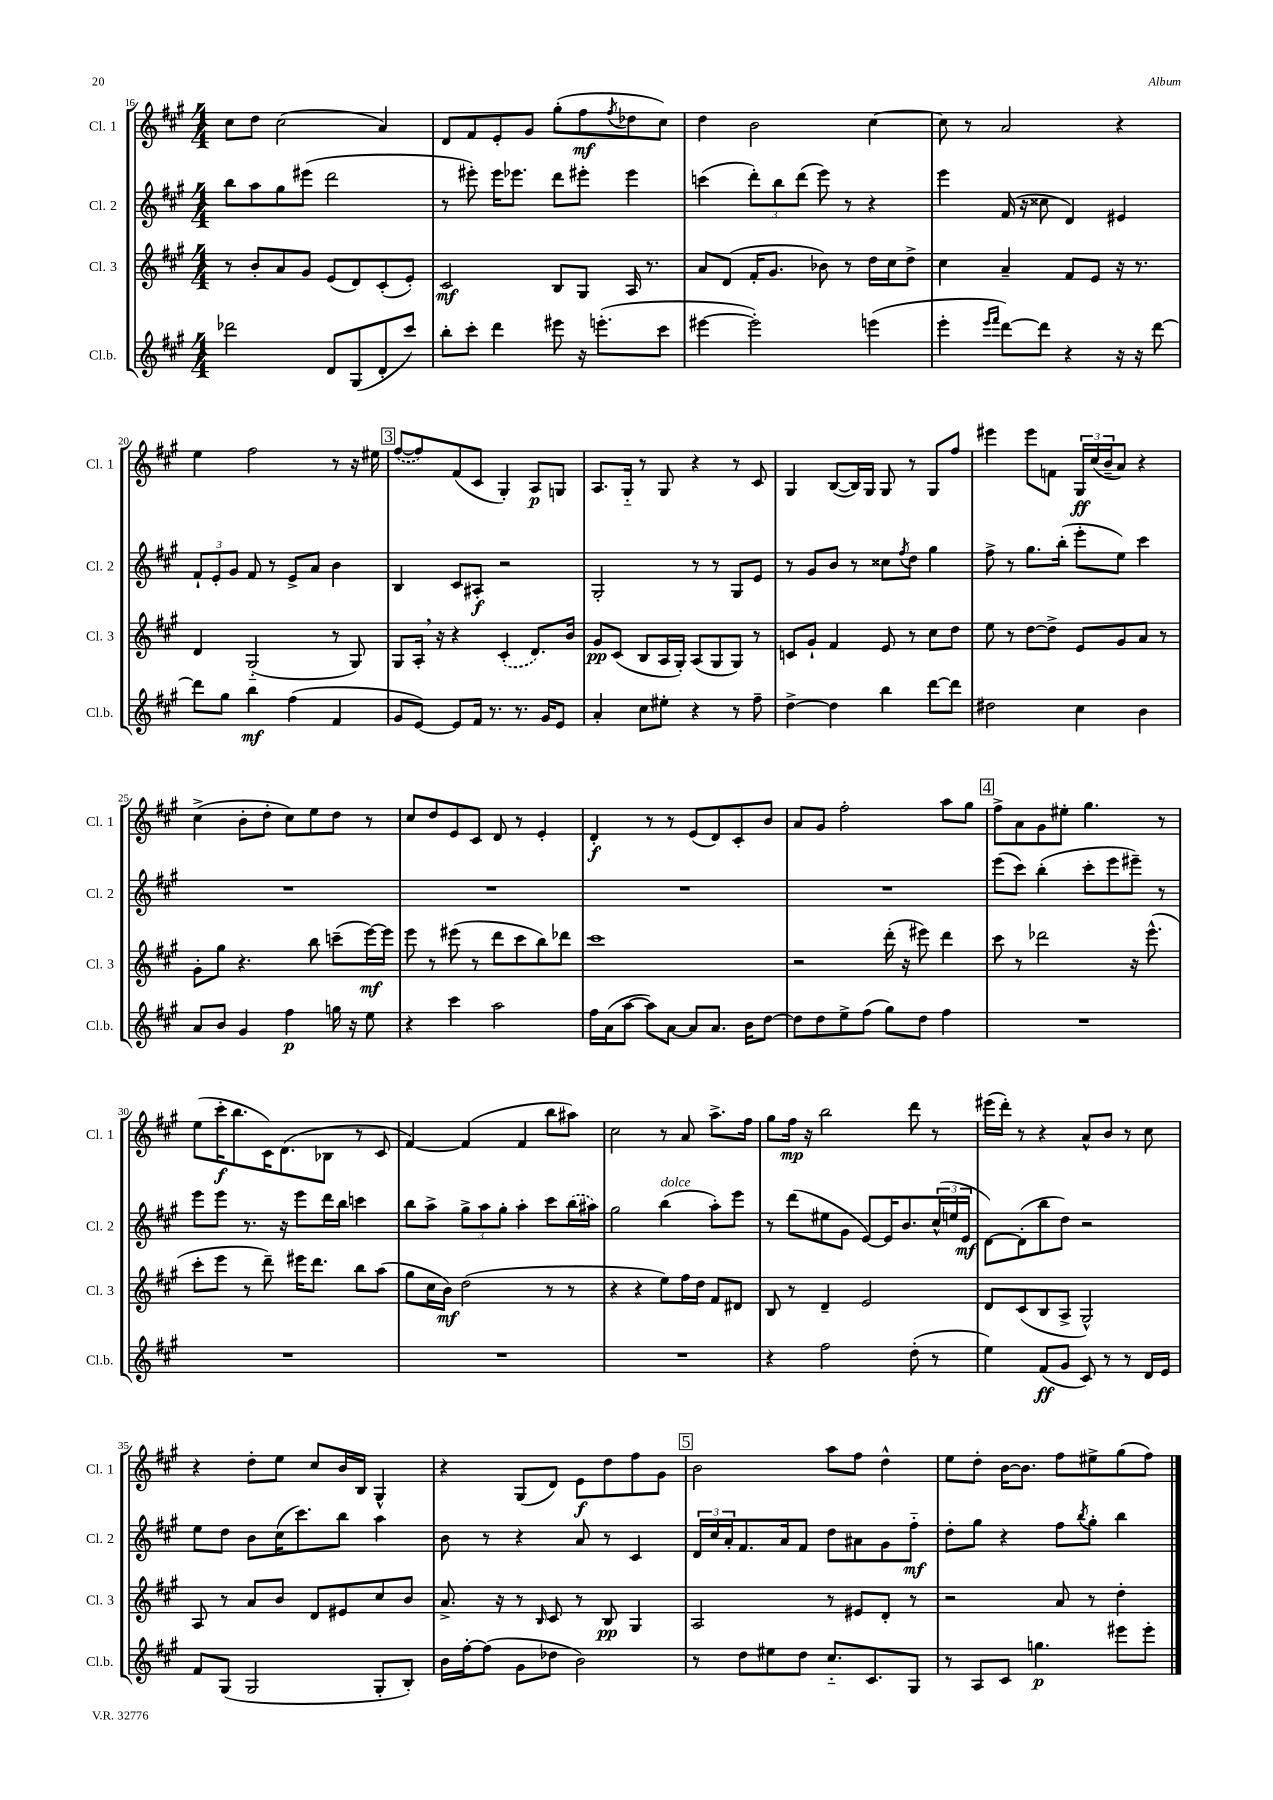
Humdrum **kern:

**kern	**dynam	**kern	**dynam	**kern	**dynam	**kern	**dynam
*part4	*part4	*part3	*part3	*part2	*part2	*part1	*part1
*staff4	*staff4	*staff3	*staff3	*staff2	*staff2	*staff1	*staff1
*I"Cl.b.	*	*I"Cl. 3	*	*I"Cl. 2	*	*I"Cl. 1	*
*I'Cl.b.	*	*I'Cl. 3	*	*I'Cl. 2	*	*I'Cl. 1	*
*clefG2	*	*clefG2	*	*clefG2	*	*clefG2	*
*k[f#c#g#]	*	*k[f#c#g#]	*	*k[f#c#g#]	*	*k[f#c#g#]	*
*M4/4	*	*M4/4	*	*M4/4	*	*M4/4	*
=16	=16	=16	=16	=16	=16	=16	=16
2ddd-X\	.	8r	.	8bb\L	.	8cc#\L	.
.	.	8b'/L	.	8aa\	.	8dd\J	.
.	.	8a/	.	8gg#\	.	(2cc#\	.
.	.	8g#/J	.	(8eee#X\J	.	.	.
8d/L	.	(8e/L	.	2ddd\	.	.	.
(8G#/	.	8d/)	.	.	.	.	.
8d'/	.	(8c#'/	.	.	.	4a/)	.
8ccc#/J)	.	8e'/J)	.	.	.	.	.
=17	=17	=17	=17	=17	=17	=17	=17
8bb'\L	.	2c#/	mf	8r	.	8d/L	.
8ccc#'\J	.	.	.	8eee#X'\)	.	8f#/	.
4ddd\	.	.	.	16eee#\KL	.	8e'/	.
.	.	.	.	8.eee-X\J	.	.	.
.	.	.	.	.	.	8g#/J	.
8eee#X\	.	8B/L	.	8ddd\L	.	(8gg#'\L	.
16r	.	8G#/J	.	8eee#X'\J	.	8ff#\	mf
(8.eeen'\L	.	.	.	.	.	.	.
.	.	.	.	.	.	8qff#/	.
.	.	16A/	.	4eee#\	.	8dd-X\	.
.	.	8.r	.	.	.	.	.
8ccc#\J	.	.	.	.	.	8cc#\J)	.
=18	=18	=18	=18	=18	=18	=18	=18
[4eee#X\	.	8a/L	.	(4cccn\	.	4dd\	.
.	.	(8d/J	.	.	.	.	.
2eee#'\])	.	16f#'/KL	.	12ddd'\L)	.	2b\	.
.	.	8.g#/J	.	.	.	.	.
.	.	.	.	12bb\	.	.	.
.	.	.	.	(12ddd\J	.	.	.
.	.	8b-X\)	.	8eee\)	.	.	.
.	.	8r	.	8r	.	.	.
(4eeen\	.	16dd\LL	.	4r	.	[4cc#\	.
.	.	16cc#\J	.	.	.	.	.
.	.	8dd^\J	.	.	.	.	.
=19	=19	=19	=19	=19	=19	=19	=19
4eee'\	.	4cc#\	.	4eee\	.	8cc#\]	.
.	.	.	.	.	.	8r	.
16qqeee/LL	.	.	.	.	.	.	.
16qqfff#/JJ	.	.	.	.	.	.	.
[8ddd\L)	.	4a~/	.	(16f#/	.	2a/	.
.	.	.	.	16r	.	.	.
8ddd\J]	.	.	.	8cc##X\	.	.	.
4r	.	8f#/L	.	4d/)	.	.	.
.	.	8e/J	.	.	.	.	.
16r	.	16r	.	4e#X/	.	4r	.
16r	.	8.r	.	.	.	.	.
[8ddd\	.	.	.	.	.	.	.
!!LO:LB:g=z
=20	=20	=20	=20	=20	=20	=20	=20
8ddd\L]	.	4d/	.	12f#`/L	.	4ee\	.
.	.	.	.	12e'/	.	.	.
8gg#\J	.	.	.	.	.	.	.
.	.	.	.	12g#/J	.	.	.
4bb\	mf	(2G#/	.	8f#/	.	2ff#\	.
.	.	.	.	8r	.	.	.
(4ff#\	.	.	.	8e^/L	.	.	.
.	.	.	.	8a/J	.	.	.
4f#/	.	8r	.	4b\	.	8r	.
.	.	8G#/)	.	.	.	16r	.
.	.	.	.	.	.	16ee#X\	.
!!LO:REH:place=s1:t=3
=21	=21	=21	=21	=21	=21	=21	=21
8g#/L	.	8G#/L	.	4B/	.	([8ff#/L	.
[8e/J)	.	16A',/Jk	.	.	.	8ff#/])	.
.	.	16r	.	.	.	.	.
8e/L]	.	4r	.	8c#/L	.	(8f#/	.
16f#/Jk	.	.	.	8A#X'/J	f	8c#/J	.
8.r	.	.	.	.	.	.	.
.	.	(4c#'/	.	2r	.	4G#'/)	.
8.r	.	.	.	.	.	.	.
.	.	8.d/L)	.	.	.	8A/L	p
16g#/KL	.	.	.	.	.	.	.
8e/J	.	.	.	.	.	8Gn/J	.
.	.	16b/Jk	.	.	.	.	.
=22	=22	=22	=22	=22	=22	=22	=22
4a'/	.	8g#/L	pp	2G#'/	.	8.A/L	.
.	.	(8c#/J	.	.	.	.	.
.	.	.	.	.	.	16G#/Jk	.
8cc#\L	.	8B/L	.	.	.	8r	.
8ee#X'\J	.	16A/L	.	.	.	8G#/	.
.	.	16G#'/JJ)	.	.	.	.	.
4r	.	(8A/L	.	8r	.	4r	.
.	.	8G#/	.	8r	.	.	.
8r	.	8G#/J)	.	8G#/L	.	8r	.
8ff#~\	.	8r	.	8e/J	.	8c#/	.
=23	=23	=23	=23	=23	=23	=23	=23
[4dd^\	.	8cn/L	.	8r	.	4G#/	.
.	.	8g#`/J	.	8g#/L	.	.	.
4dd\]	.	4f#/	.	8b/J	.	([8B/L	.
.	.	.	.	8r	.	16B/L])	.
.	.	.	.	.	.	16G#/JJ	.
4bb\	.	8e/	.	8cc##X\L	.	8G#/	.
.	.	.	.	8qff#/	.	.	.
.	.	8r	.	8dd\J	.	8r	.
[8ddd\L	.	8cc#\L	.	4gg#\	.	8G#/L	.
8ddd\J]	.	8dd\J	.	.	.	8ff#/J	.
=24	=24	=24	=24	=24	=24	=24	=24
2dd#X\	.	8ee\	.	8ff#^\	.	4eee#X\	.
.	.	8r	.	8r	.	.	.
.	.	[8dd\L	.	8.gg#\L	.	8eee#\L	.
.	.	8dd^\J]	.	.	.	8fn\J	.
.	.	.	.	(16bb'\Jk	.	.	.
4cc#\	.	8e/L	.	8eee'\L	.	24G#/LL	ff
.	.	.	.	.	.	(24cc#/	.
.	.	.	.	.	.	24b~/J	.
.	.	8g#/	.	8ee\J)	.	8a/J)	.
4b\	.	8a/J	.	4ccc#\	.	4r	.
.	.	8r	.	.	.	.	.
!!LO:LB:g=z
=25	=25	=25	=25	=25	=25	=25	=25
8a/L	.	8g#'\L	.	1r	.	(4cc#^\	.
8b/J	.	8gg#\J	.	.	.	.	.
4g#/	.	4.r	.	.	.	8b'\L	.
.	.	.	.	.	.	8dd'\J	.
4ff#\	p	.	.	.	.	8cc#\L)	.
.	.	8bb\	.	.	.	8ee\	.
16ggn\	.	(8cccn~\L	.	.	.	8dd\J	.
16r	.	.	.	.	.	.	.
8ee\	.	[16eee\L)	mf	.	.	8r	.
.	.	16eee\JJ]	.	.	.	.	.
=26	=26	=26	=26	=26	=26	=26	=26
4r	.	8eee\	.	1r	.	8cc#/L	.
.	.	8r	.	.	.	8dd/	.
4ccc#\	.	(8eee#X\	.	.	.	8e/	.
.	.	8r	.	.	.	8c#/J	.
2aa\	.	8ddd\L	.	.	.	8d/	.
.	.	8ccc#\	.	.	.	8r	.
.	.	8bb\)	.	.	.	4e'/	.
.	.	8ddd-X\J	.	.	.	.	.
=27	=27	=27	=27	=27	=27	=27	=27
16ff#\LL	.	1ccc#	.	1r	.	4d'/	f
(16a\J	.	.	.	.	.	.	.
[8aa\J	.	.	.	.	.	.	.
8aa\L])	.	.	.	.	.	8r	.
[8a\J	.	.	.	.	.	8r	.
8a/L]	.	.	.	.	.	(8e/L	.
8.a/J	.	.	.	.	.	8d/)	.
.	.	.	.	.	.	8c#'/	.
16b\KL	.	.	.	.	.	.	.
[8dd\J	.	.	.	.	.	8b/J	.
=28	=28	=28	=28	=28	=28	=28	=28
8dd\L]	.	2r	.	1r	.	8a/L	.
8dd\	.	.	.	.	.	8g#/J	.
8ee^\	.	.	.	.	.	2ff#'\	.
(8ff#\J	.	.	.	.	.	.	.
8gg#\L)	.	(16ddd'\	.	.	.	.	.
.	.	16r	.	.	.	.	.
8dd\J	.	8eee#X\)	.	.	.	.	.
4ff#\	.	4ddd\	.	.	.	8aa\L	.
.	.	.	.	.	.	8gg#\J	.
!!LO:REH:place=s1:t=4
=29	=29	=29	=29	=29	=29	=29	=29
1r	.	8ccc#\	.	(8eee\L	.	8ff#^\L	.
.	.	8r	.	8ccc#\J)	.	8a\	.
.	.	2ddd-X\	.	(4bb'\	.	8g#\	.
.	.	.	.	.	.	8ee#X'\J	.
.	.	.	.	8ccc#'\L	.	4.gg#\	.
.	.	.	.	8eee\	.	.	.
.	.	16r	.	8eee#X~\J)	.	.	.
.	.	(8.eee^^\	.	.	.	.	.
.	.	.	.	8r	.	8r	.
!!LO:LB:g=z
=30	=30	=30	=30	=30	=30	=30	=30
1r	.	8ccc#'\L	.	8eee\L	.	(8ee\L	.
.	.	8eee\J	.	8eee\J	.	16ccc#'\K	f
.	.	.	.	.	.	8.bb\	.
.	.	8r	.	8.r	.	.	.
.	.	8ddd~\)	.	.	.	16c#\K)	.
.	.	.	.	16r	.	(8.d\	.
.	.	16eee#X\KL	.	8eee\L	.	.	.
.	.	8.ddd\J	.	.	.	.	.
.	.	.	.	16ddd\L	.	8B-X\J	.
.	.	.	.	16bb\JJ	.	.	.
.	.	8bb\L	.	4cccn\	.	8r	.
.	.	(8aa\J	.	.	.	8c#/	.
=31	=31	=31	=31	=31	=31	=31	=31
1r	.	8gg#\L	.	8bb\L	.	[4f#/)	.
.	.	16cc#\L	.	8aa^\J	.	.	.
.	.	16b\JJ)	mf	.	.	.	.
.	.	(2dd\	.	12gg#^\L	.	(4f#/]	.
.	.	.	.	12aa\	.	.	.
.	.	.	.	12gg#'\J	.	.	.
.	.	.	.	4aa'\	.	4f#/	.
.	.	8r	.	8ccc#\L	.	8bb\L	.
.	.	8r	.	(16bb\L	.	8aa#X\J)	.
.	.	.	.	16aa#X\JJ)	.	.	.
=32	=32	=32	=32	=32	=32	=32	=32
1r	.	4r	.	2gg#\	.	2cc#\	.
.	.	4r	.	.	.	.	.
!	!	!	!	!LO:TX:a:i:t=dolce	!	!	!
.	.	8ee\L)	.	(4bb\	.	8r	.
.	.	16ff#\L	.	.	.	8a/	.
.	.	16dd\JJ	.	.	.	.	.
.	.	8f#/L	.	8aa'\L)	.	8.aa^\L	.
.	.	8d#X/J	.	8eee\J	.	.	.
.	.	.	.	.	.	16ff#\Jk	.
=33	=33	=33	=33	=33	=33	=33	=33
4r	.	8B/	.	8r	.	8gg#\L	.
.	.	8r	.	(8ddd\L	.	16ff#\Jk	mp
.	.	.	.	.	.	16r	.
2ff#\	.	4d~/	.	8ee#X\	.	2bb\	.
.	.	.	.	8g#\J	.	.	.
.	.	2e/	.	[8e/L)	.	.	.
.	.	.	.	16e/K]	.	.	.
.	.	.	.	8.b/	.	.	.
(8dd'\	.	.	.	.	.	8ddd\	.
8r	.	.	.	(24cc#^^/L	.	8r	.
.	.	.	.	24een/	.	.	.
.	.	.	.	24e/JJ	mf	.	.
=34	=34	=34	=34	=34	=34	=34	=34
4ee\)	.	8d/L	.	[8d\L)	.	(16eee#X\LL	.
.	.	.	.	.	.	16ddd'\JJ)	.
.	.	(8c#/	.	(8d'\]	.	8r	.
(8f#/L	ff	8B/	.	8bb\	.	4r	.
8g#/J	.	8A^/J	.	8dd\J)	.	.	.
8c#/)	.	2G#^^/)	.	2r	.	8a^^/L	.
8r	.	.	.	.	.	8b/J	.
8r	.	.	.	.	.	8r	.
16d/LL	.	.	.	.	.	8cc#\	.
16e/JJ	.	.	.	.	.	.	.
!!LO:LB:g=z
=35	=35	=35	=35	=35	=35	=35	=35
8f#/L	.	8A/	.	8ee\L	.	4r	.
(8G#/J	.	8r	.	8dd\J	.	.	.
2G#/	.	8a/L	.	8b\L	.	8dd'\L	.
.	.	8b/J	.	(16cc#\K	.	8ee\J	.
.	.	.	.	8.ccc#\)	.	.	.
.	.	8d/L	.	.	.	8cc#/L	.
.	.	8e#X/	.	8bb\J	.	16b/L	.
.	.	.	.	.	.	16B/JJ	.
8G#'/L	.	8cc#/	.	4aa\	.	4G#^^/	.
8B'/J)	.	8b/J	.	.	.	.	.
=36	=36	=36	=36	=36	=36	=36	=36
16b\LL	.	8.a^/	.	8b\	.	4r	.
[16ff#'\J	.	.	.	.	.	.	.
(8ff#\J]	.	.	.	8r	.	.	.
.	.	16r	.	.	.	.	.
8g#\L	.	8r	.	4r	.	(8G#/L	.
.	.	16qqB/	.	.	.	.	.
8dd-X\J	.	8c#/	.	.	.	8d/J)	.
2b\)	.	8r	.	8a/	.	8e\L	f
.	.	8B/	pp	8r	.	8dd\	.
.	.	4G#/	.	4c#/	.	8ff#\	.
.	.	.	.	.	.	8g#\J	.
!!LO:REH:place=s1:t=5
=37	=37	=37	=37	=37	=37	=37	=37
8r	.	2A/	.	24d/LL	.	2b\	.
.	.	.	.	24cc#/	.	.	.
.	.	.	.	24a'/J	.	.	.
8dd\L	.	.	.	8.f#/	.	.	.
8ee#X\	.	.	.	.	.	.	.
.	.	.	.	16a/k	.	.	.
8dd\J	.	.	.	8f#/J	.	.	.
8.cc#/L	.	8r	.	8dd\L	.	8aa\L	.
.	.	8e#X/L	.	8a#X\	.	8ff#\J	.
8.c#/	.	.	.	.	.	.	.
.	.	8d'/J	.	8g#\	.	4dd^^\	.
8G#/J	.	8r	.	8ff#\J	mf	.	.
=38	=38	=38	=38	=38	=38	=38	=38
8r	.	2r	.	8dd'\L	.	8ee\L	.
8A/L	.	.	.	8gg#\J	.	8dd'\J	.
8c#/J	.	.	.	4r	.	[16b\KL	.
.	.	.	.	.	.	8.b\J]	.
4.ggn\	p	.	.	.	.	.	.
.	.	8a/	.	8ff#\L	.	8ff#\L	.
.	.	.	.	8qbb/	.	.	.
.	.	8r	.	8gg#'\J	.	8ee#X^\	.
8eee#X\L	.	4dd'\	.	4bb\	.	(8gg#\	.
8eee#'\J	.	.	.	.	.	8ff#\J)	.
==	==	==	==	==	==	==	==
*-	*-	*-	*-	*-	*-	*-	*-
